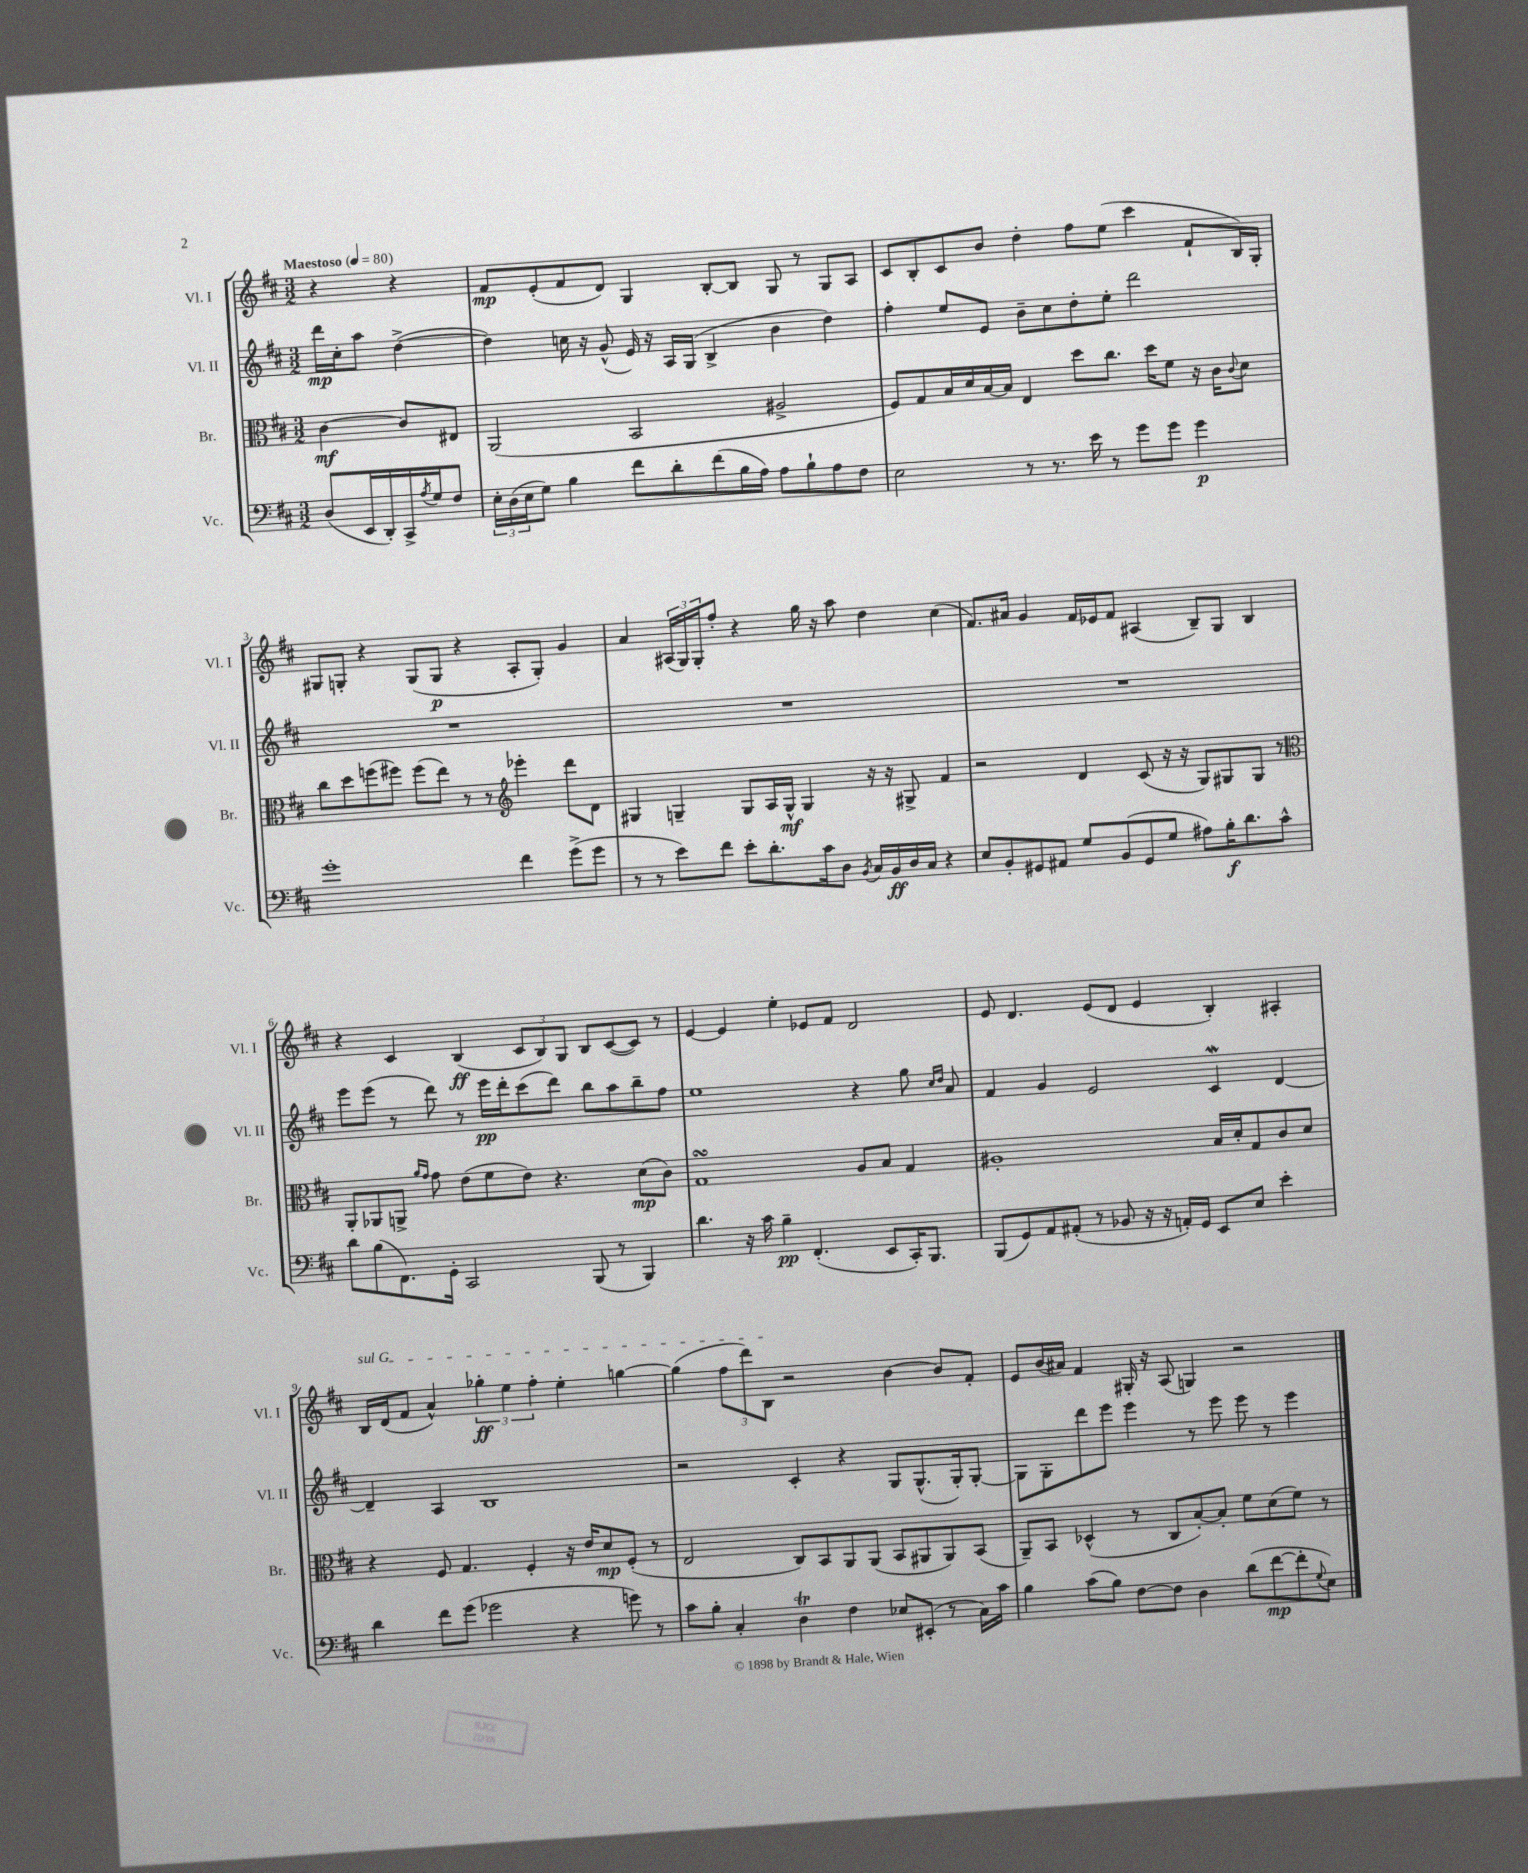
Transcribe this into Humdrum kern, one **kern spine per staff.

**kern	**kern	**kern	**kern
*staff4	*staff3	*staff2	*staff1
*clefF4	*clefC3	*clefG2	*clefG2
*k[f#c#]	*k[f#c#]	*k[f#c#]	*k[f#c#]
*M3/2	*M3/2	*M3/2	*M3/2
*MM80	*MM80	*MM80	*MM80
(8D/L	[4c#\	16ddd\LL	4r
.	.	16cc#'\J	.
16EE/L	.	8aa\J	.
16DD'/)	.	.	.
16CC#^/	8c#/]L	([4dd^\	4r
8qA/	.	.	.
16G/J	.	.	.
8F#/J	8E#/J	.	.
=	=	=	=
24E'\LL	(2AA/	4dd\])	8f#/L
(24D\	.	.	.
24E\J	.	.	.
8G\J)	.	.	(8e'/
4B\	.	16cc\	8f#/
.	.	16r	.
.	.	(8g^^/	8d/J)
8f#\L	2BB/	16e/)	4G/
.	.	16r	.
8d'\	.	16A/LL	.
.	.	(16G/JJ	.
(8f#\	.	4B^/	[8B'/L
16B\L	.	.	8B/]J
16A\JJ)	.	.	.
8A\L	2A#^/	4b\	8G/
8B`\	.	.	8r
8A\	.	4dd\)	8G/L
8F#\J	.	.	8A/J
=	=	=	=
2E\	8F#/L)	4ff#'\	8c#/L
.	8G/	.	8B'/
.	16B/L	8ee/L	8c#/
.	16d/	.	.
.	[16B/	8e/J	8b/J
.	16B/]JJ	.	.
8r	4E/	8b~\L	4dd'\
8.r	.	8cc#\	.
.	8dd\L	8dd'\	8ff#\L
16e\	.	.	.
8r	8.cc#\J	8ee'\J	(8ee\J
8g\L	.	2ddd\	4ccc#\
.	16dd\LK	.	.
8g\J	8f#\J	.	.
4g\	16r	.	8f#`/L
.	16c#\LK	.	.
.	8qqc#/	.	.
.	8d\J	.	16B/L)
.	.	.	16G'/JJ
=	=	=	=
1g'	8cc#\L	1.r	8G#/L
.	8dd\	.	8G'/J
.	(8ff\	.	4r
.	8ff#\J)	.	.
.	(8ff#\L	.	(8G/L
.	8ee\J)	.	8G/J
.	8r	.	4r
.	8r	.	.
*	*clefG2	*	*
4f#\	4eee-'\	.	8A'/L
.	.	.	8G'/J)
(8g^\L	8ddd\L	.	4g/
8g\J	8d\J	.	.
=	=	=	=
8r	4G#/	1.r	4a/
8r	.	.	.
8e\L)	4G~/	.	(24A#/LL
.	.	.	24G/)
.	.	.	24G'/J
8f#\J	.	.	8ff#'/J
8e'\L	8G/L	.	4r
8.d'\	16A/L	.	.
.	16G^^/JJ	.	.
.	4G/	.	16gg\
16c#\k	.	.	16r
8D\J	.	.	8aa\
8qBB/	.	.	.
16C#/LL	16r	.	4dd\
16BB/	16r	.	.
16D/	8G#^/	.	.
16C#/JJ	.	.	.
4r	4f#/	.	(4cc#\
=	=	=	=
8E/L	2r	1.r	8.f#/L)
8BB'/	.	.	.
.	.	.	16a#/Jk
8GG#/	.	.	4g/
8AA#/J	.	.	.
8G/L	4d/	.	16f#/LL
.	.	.	16e-/J
(8BB/	.	.	8f#/J
8GG#/	(8c#/	.	(4A#/
8G/J	16r	.	.
.	16r	.	.
8A#\L)	8G/L)	.	8B~/L)
16B'\K	8G#/	.	8G/J
8.d\	.	.	.
.	8G#/J	.	4B/
8c#^^\J	8r	.	.
=	=	=	=
*	*clefC3	*	*
8d\L	8AA'/L	8eee\L	4r
(8B\	8AA-/	(8eee\J	.
8.FF#\)	8AA^/J	8r	4c#/
.	16qqa/LL	.	.
.	16qqg/JJ	.	.
.	8g\	8ddd\)	.
16GG'\Jk	.	.	.
2CC#/	(8e\L	8r	(4B/
.	8f#\	16eee\LL	.
.	.	16ddd'\J	.
.	8e\J)	(8ccc#\	12c#/L
.	.	.	12B/)
.	4.r	8ddd\J)	.
.	.	.	12G/J
(8BBB/	.	8bb\L	8B/L
8r	.	8aa\	([8c#/
4BBB/)	(8d\L	8bb~\	8c#/]J)
.	8c#\J)	8ff#\J	8r
=	=	=	=
4.d\	1G	1ee	[4e/
.	.	.	4e/]
16r	.	.	.
16c#\	.	.	.
4B~\	.	.	4ee'\
(4.FF#'/	.	.	8e-/L
.	.	.	8f#/J
.	8A/L	4r	2d/
8EE/L	8B/J	.	.
16CC#'/K)	4G/	8gg\	.
8.BBB/J	.	.	.
.	.	16qqcc#/LL	.
.	.	16qqdd/JJ	.
.	.	8a/	.
=	=	=	=
(8BBB/L	1A#'	4f#/	8e/
8GG/)	.	.	4.d/
8AA/	.	4g/	.
(8AA#'/J	.	.	.
8r	.	2e/	(8e/L
8BB-/	.	.	8d/J
16r	.	.	4e/
16r	.	.	.
16AA'/LL)	.	.	.
16GG/JJ	.	.	.
8EE/L	16B/LL	4c#/	4B'/)
.	16d'/J	.	.
8E/J	8G/	.	.
4e'\	8c#/	[4d/	4A#'/
.	8d/J	.	.
=	=	=	=
4d\	4r	4d~/]	16B/LL
.	.	.	(16d/J
.	.	.	8f#/J
8f#\L	8F#/	4A/	4a^^/)
(8g\J	4.G/	.	.
2g-\	.	1B	6gg-'\
.	.	.	6ee\
.	4F#'/	.	.
.	.	.	6ff#'\
4r	16r	.	4ee'\
.	16e/LK	.	.
.	8d/	.	.
8g\)	(8F#'/J	.	[4gg\
8r	8r	.	.
=	=	=	=
8c#\L	2E/	2r	(4gg\]
8B'\J	.	.	.
4C#'/	.	.	12ff#\L
.	.	.	12ddd\)
.	.	.	12B\J
4D\	8C#/L)	4c#'/	2r
.	8BB/	.	.
4F#\	8AA/	4r	.
.	(8AA/J	.	.
8E-/L	8BB/L	8G/L	[4b\
(8EE#'/J	8AA#/	(8.G^^/	.
8r	8AA#/)	.	8b/]L
.	.	16G'/k)	.
16C#\LL)	(8BB/J	[8G'/J	8f#'/J
16c#\JJ	.	.	.
=	=	=	=
4B\	8AA~/L)	8G\]L	8e/L
.	8BB/J	8G'\	(16b/L
.	.	.	16a#/JJ)
(8c#\L	(4D-^^/	8ddd\	4f#/
8B\J)	.	8eee\J	.
[8F#\L	8r	4eee\	16G#'/
.	.	.	16r
8F#\]J	8C#/L	.	(8A/
4D\	[8B'/)	8r	4G/)
.	8B'/]J	8eee\	.
(8d\L	8f#\L	8eee\	2r
[8f#\	(8d\	8r	.
8f#'\]	8f#\J)	4eee\	.
8qqG/	.	.	.
8E\J)	8r	.	.
==	==	==	==
*-	*-	*-	*-
